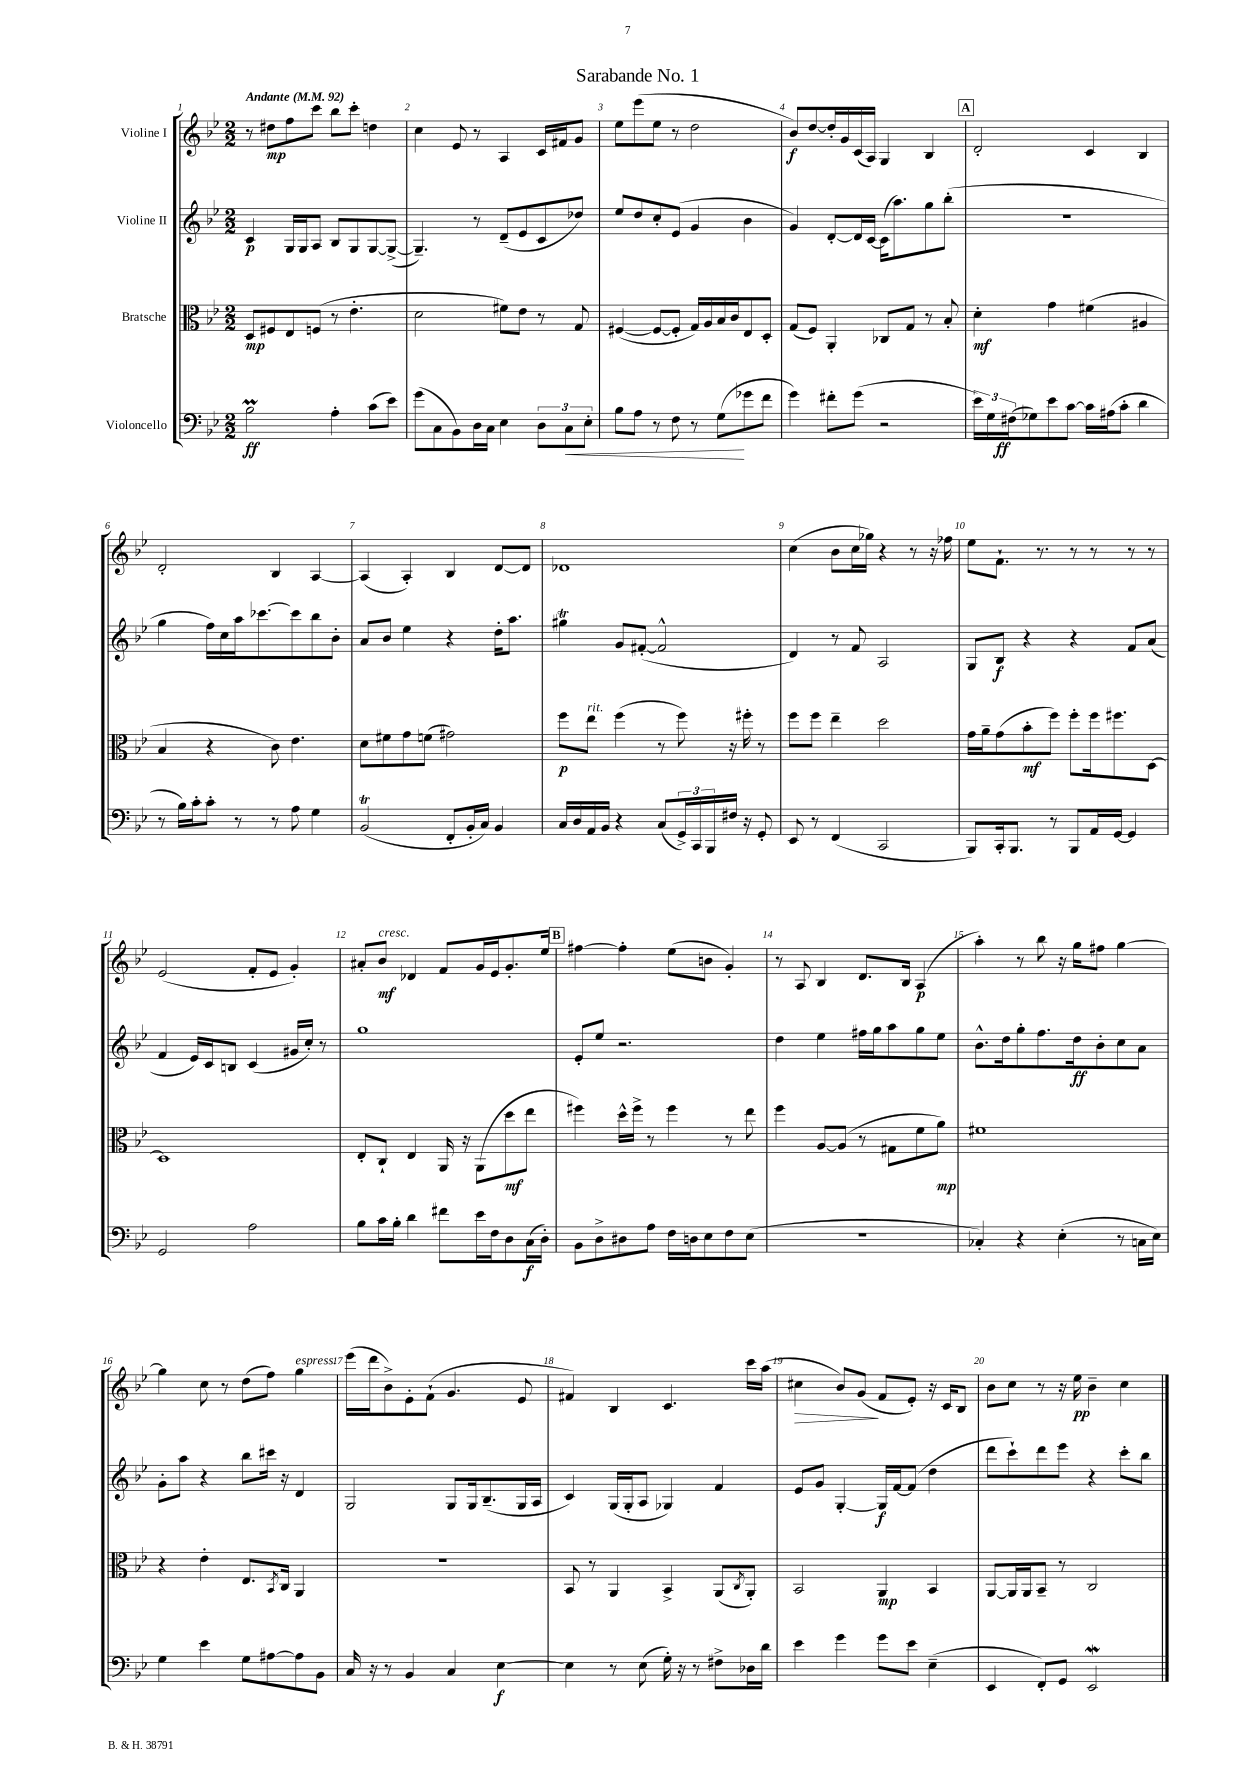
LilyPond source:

\header { title = "Sarabande No. 1" }
<<
\new StaffGroup <<
\new Staff = "s0" \with { instrumentName = "Violine I" } {
    \clef treble \key bes \major \numericTimeSignature \time 2/2 \tempo "Andante" 4 = 92
    r8 dis''8\mp f''8 c'''8 bes''8 c'''8-. d''4 |
    c''4 ees'8 r8 a4 c'16 fis'16 g'8 |
    ees''8 ees'''8( ees''8 r8 d''2 |
    bes'8\f) d''8~ d''16-. g'16 c'16( a16) g4 bes4 |
    \mark \markup { \box "A" } d'2-. c'4 bes4 |
    d'2-. bes4 a4~ |
    a4( a4-.) bes4 d'8~ d'8 |
    des'1 |
    c''4( bes'8 c''16 ges''16) r4 r8 r16 fes''16 |
    ees''8 f'8.-! r8. r8 r8 r8 r8 |
    ees'2( f'8-. ees'8 g'4-.) |
    ais'8-. bes'8\mf^\markup { \italic "cresc." } des'4 f'8 g'16 ees'16 g'8.-. ees''16 |
    \mark \markup { \box "B" } fis''4~ fis''4-. ees''8( b'8 g'4-.) |
    r8 a8 bes4 d'8. bes16 a4\p( |
    a''4-.) r8 bes''8 r16 g''16 fis''8 g''4~ |
    g''4 c''8 r8 d''8( f''8) g''4^\markup { \italic "espress." } |
    ees'''16( d'''16 bes'8->) ees'8-. f'8-!( g'4. ees'8 |
    fis'4) bes4 c'4. c'''16 a''16( |
    cis''4\> bes'8) g'8\!( f'8 ees'8-.) r16 c'16 bes8 |
    bes'8 c''8 r8 r16 ees''16\pp bes'4-- c''4 \bar "|." |
}
\new Staff = "s1" \with { instrumentName = "Violine II" } {
    \clef treble \key bes \major \numericTimeSignature \time 2/2
    c'4\p g16 g16 a8 bes8 g8 g8~ g8~->( |
    g4.--) r8 d'8--( ees'8 c'8 des''8) |
    ees''8 d''8 c''8-. ees'8( g'4 bes'4 |
    g'4) d'8~-. d'16 c'16~ c'16( a''8.) g''8 bes''8-.( |
    \mark \markup { \box "A" } r1 |
    g''4 f''16) c''16 a''16 ces'''8.~ ces'''8 bes''8 bes'8-. |
    a'8 bes'8 ees''4 r4 d''16-. a''8. |
    gis''4\trill g'8 fis'8~-.( fis'2-^ |
    d'4) r8 f'8 a2 |
    g8 bes8\f r4 r4 f'8 a'8( |
    f'4 ees'16) c'16 b8 c'4( gis'16 c''16-.) r8 |
    g''1 |
    \mark \markup { \box "B" } ees'8-. ees''8 r2. |
    d''4 ees''4 fis''16 g''16 a''8 g''8 ees''8 |
    bes'8.-^ d''16 g''8-. f''8. d''16\ff bes'8-. c''8 a'8 |
    g'8-. a''8 r4 bes''8 cis'''16 r16 d'4 |
    g2 g8 g16 bes8.--( g16 a16 |
    c'4) g16( g16-. a8 ges4) f'4 |
    ees'8 g'8 g4~-. g16\f f'16~ f'8( d''4 |
    d'''8 c'''8-!) d'''8 ees'''8 r4 c'''8-. bes''8 \bar "|." |
}
\new Staff = "s2" \with { instrumentName = "Bratsche" } {
    \clef alto \key bes \major \numericTimeSignature \time 2/2
    d8\mp fis8 ees8 f8( r8 ees'4.-. |
    d'2 fis'8) ees'8 r8 g8 |
    fis4~( fis8~ fis8-. g16) a16 bes16 c'16 ees8 d8-. |
    g8( f8) a,4-. ces8 g8 r8 bes8-. |
    \mark \markup { \box "A" } d'4-.\mf g'4 fis'4( ais4 |
    bes4 r4 c'8) ees'4. |
    d'8 fis'8 g'8 f'8( gis'2) |
    f''8\p ees''8^\markup { \italic "rit." } f''4( r8 f''8) r16 fis''16-. r8 |
    f''8 f''8 ees''4-- d''2 |
    g'16 a'16-- g'8( bes'8-.\mf f''8) f''8-. f''16 fis''8. d8~ |
    d1 |
    ees8-. c8-! ees4 a,16 r16 a,8( d''8\mf ees''8 |
    \mark \markup { \box "B" } fis''4) d''16-^ fis''16-> r8 fis''4 r8 ees''8 |
    f''4 a8~ a8( r8 gis8 f'8 a'8\mp) |
    fis'1 |
    r4 ees'4-. ees8. \acciaccatura { bes,8 } c16 a,4 |
    R1 |
    bes,8 r8 a,4 bes,4-> a,8( \acciaccatura { c8 } a,8-.) |
    bes,2 a,4\mp bes,4 |
    a,8~ a,16 a,16 bes,8-- r8 c2 \bar "|." |
}
\new Staff = "s3" \with { instrumentName = "Violoncello" } {
    \clef bass \key bes \major \numericTimeSignature \time 2/2
    bes2\prall\ff a4-. c'8( ees'8) |
    g'8( c8 bes,8) d16 c16 ees4 \tuplet 3/2 { d8 c8\< ees8-. } |
    bes8 a8 r8 f8 r8 g8\!( ges'8 f'8 |
    g'4) fis'8-. g'8( r2 |
    \mark \markup { \box "A" } \tuplet 3/2 { ees'16) g16 fis16\ff( } ges8) ees'8 c'8~ c'16 ais16( c'8-. d'4 |
    r8 bes16) c'16-. c'8-. r8 r8 a8 g4 |
    bes,2\trill( f,8-. bes,16-. c16) bes,4 |
    c16 d16 a,16 bes,16 r4 c8( \tuplet 3/2 { g,16->) c,16 bes,,16 } fis16 r16 g,8-. |
    ees,8 r8 f,4( c,2 |
    bes,,8) c,16-. bes,,8. r8 bes,,8 a,16 g,16~ g,4 |
    g,2 a2 |
    bes8 c'16 bes16-. d'4 fis'8 ees'16 f16 d8 c16\f( d16-.) |
    \mark \markup { \box "B" } bes,8 d8-> dis8 a8 f16 d16 ees8 f8 ees8( |
    r1 |
    ces4-.) r4 ees4-.( r8 c16 ees16) |
    g4 ees'4 g8 ais8~ ais8 bes,8 |
    c16 r16 r8 bes,4 c4 ees4~\f |
    ees4 r8 ees8( g16-.) r16 r8 fis8-> des16 d'16 |
    ees'4 g'4 g'8 ees'8 ees4--( |
    ees,4 f,8-.) g,8 ees,2\mordent \bar "|." |
}
>>
>>
\layout { \context { \Score \override BarNumber.break-visibility = ##(#f #t #t) barNumberVisibility = #all-bar-numbers-visible } }
